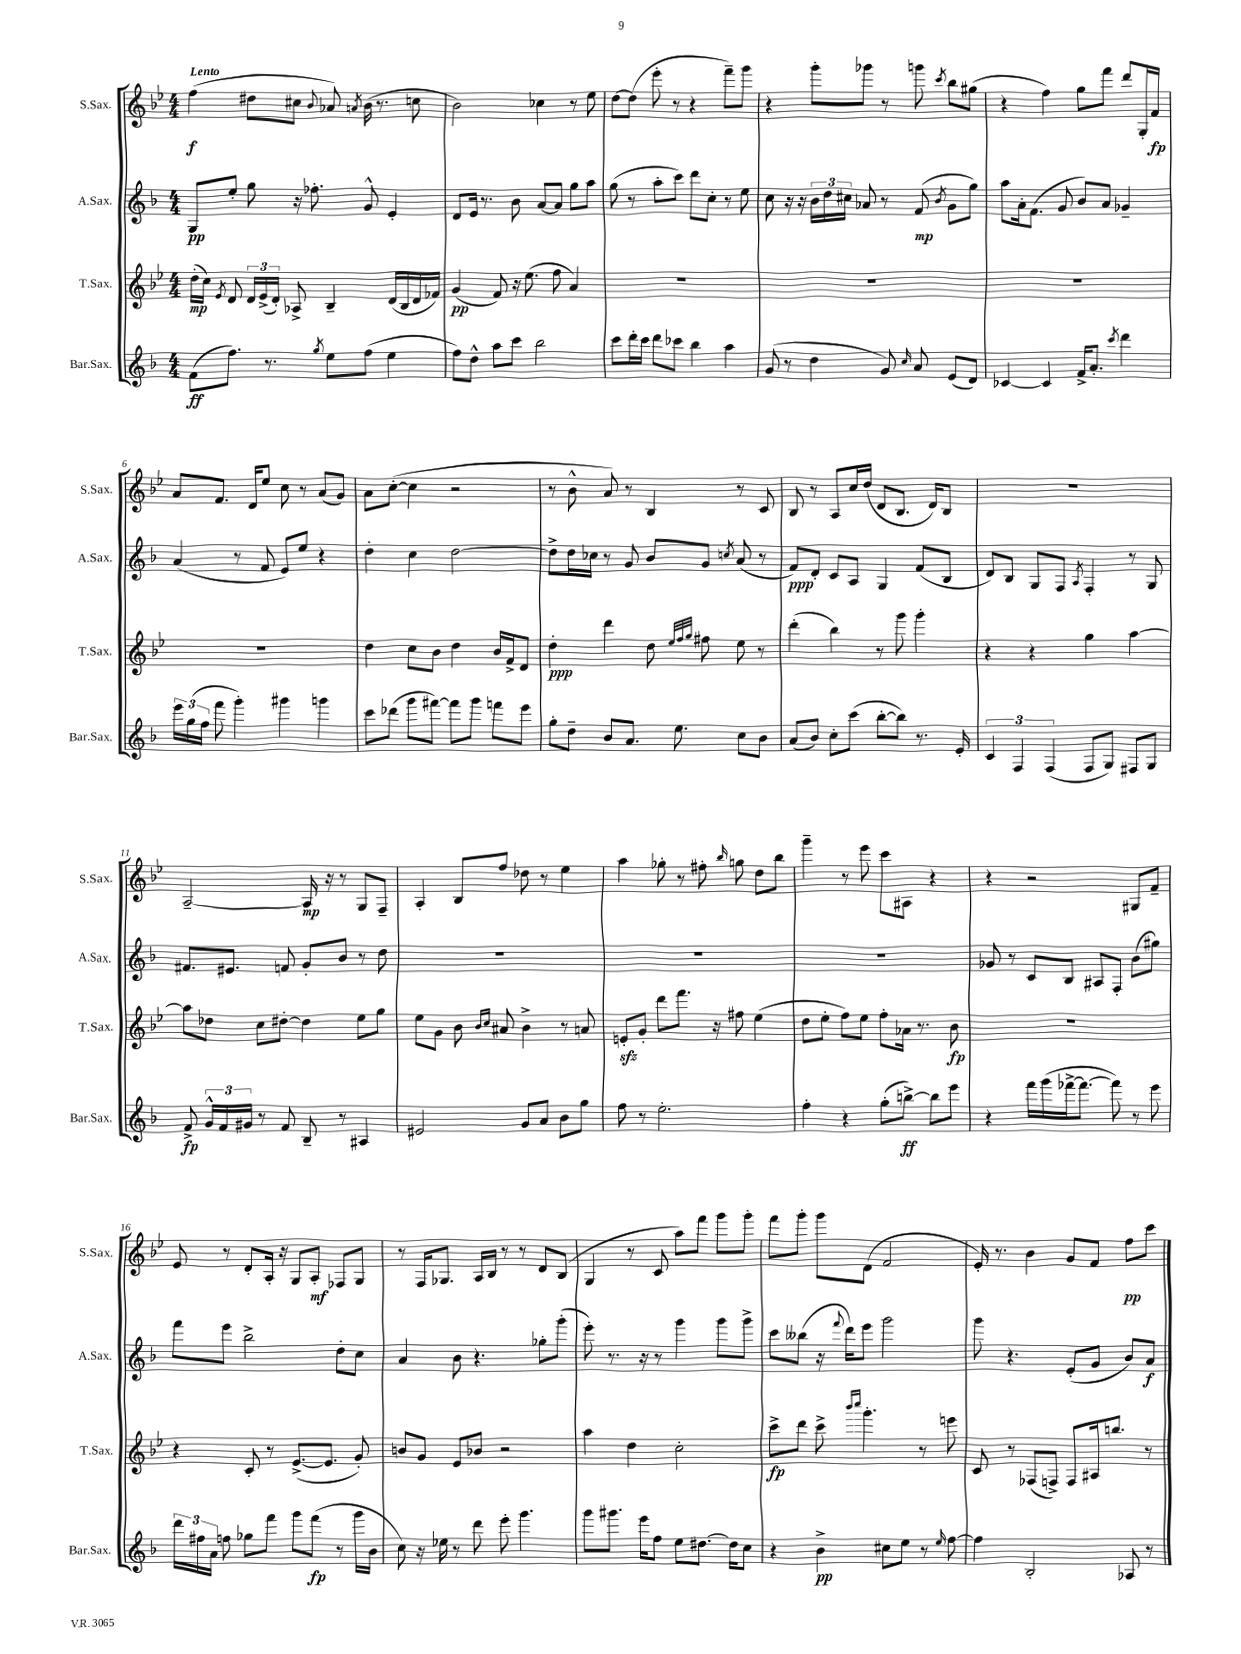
<<
\new StaffGroup <<
\new Staff = "s0" \with { instrumentName = "S.Sax." shortInstrumentName = "S.Sax." } {
    \clef treble \key bes \major \numericTimeSignature \time 4/4 \tempo "Lento"
    \autoBeamOff f''4\f( dis''8[ cis''8] \appoggiatura { bes'8 } aes'8) \acciaccatura { a'8 } bes'16( r8. c''8 |
    bes'2) ces''4 r8 ees''8 |
    d''8[~ d''8]( ees'''8-. r8 r4 f'''8[--) g'''8] |
    r4 g'''8[-. ges'''8] r8 g'''8 \acciaccatura { c'''8 } bes''8[ gis''8]( |
    r4 f''4) g''8[ f'''8] d'''8[ g16-. f'16]\fp |
    a'8[ f'8.] d'16[ ees''8] c''8 r8 a'8[( g'8]) |
    a'8[ c''8]~-.( c''4 r2 |
    r8 bes'8-^ a'8) r8 bes4 r8 c'8 |
    bes8 r8 a8[ c''16 d''16]( d'8[ bes8.] d'16[) bes8] |
    R1 |
    a2~-- a16\mp r16 r8 g8[ f8]-- |
    a4-. bes8[ f''8] des''8 r8 ees''4 |
    a''4 ges''8-. r8 fis''8-. \grace { bes''16 } g''8 d''8[ bes''8] |
    g'''4-- r8 ees'''8 c'''8[ ais8] r4 |
    r4 r2 gis8[ f'8]-- |
    ees'8 r8 d'8[-. a16]-. r16 g8[ a8]-.\mf fes8[ g8] |
    r8 f16[ ges8.] a16[ bes16] r8 r8 d'8[ bes8]( |
    g4 r8 c'8 a''8[) f'''8] g'''8[ g'''8]-. |
    f'''8[ g'''8]-. g'''8[ d'8]( f'2 |
    ees'16-.) r8. bes'4 g'8[ f'8] f''8[\pp c'''8] \bar "|." |
}
\new Staff = "s1" \with { instrumentName = "A.Sax." shortInstrumentName = "A.Sax." } {
    \clef treble \key f \major \numericTimeSignature \time 4/4
    \autoBeamOff g8[\pp e''8]-. g''8 r16 fes''8.-. g'8-^ e'4-. |
    d'8[ e'16] r8. bes'8 a'8[~ a'8] g''8[ a''8] |
    g''8( r8 a''8[-. c'''8]) d'''8[ c''8]-. r8 e''8 |
    c''8 r16 r16 \tuplet 3/2 { bes'16[ d''16 cis''16] } aes'8 r8 f'8\mp( \acciaccatura { bes'8 } g'8[ g''8]) |
    a''8[ a'16-. f'8.]( g'8 bes'8[) a'8] ges'4-- |
    a'4( r8 f'8 e'8[) e''8] r4 |
    d''4-. c''4 d''2~ |
    d''8[-> d''16 ces''16] r8 g'8 bes'8[ g'8] \acciaccatura { c''8 } a'8( r8 |
    f'8[\ppp) d'8]-. c'8[ a8] g4 f'8[( bes8] |
    d'8[) bes8] g8[ f8] \acciaccatura { a8 } f4-. r8 g8 |
    fis'8.[ eis'8.] f'8 g'8[-. bes'8] r8 d''8 |
    R1 |
    R1 |
    R1 |
    ges'8 r8 c'8[ bes8] ais8[ f8]-. bes'8[( gis''8]) |
    f'''8[ e'''8] bes''2-> d''8[-. c''8] |
    a'4 bes'8 r4. ges''8[-. g'''8]-.( |
    e'''8-.) r8. r16 r8 g'''4 g'''8[ g'''8]-> |
    c'''8[ beses''8]( r16 \appoggiatura { f'''8 } d'''16[) e'''8] g'''2 |
    g'''8 r4. e'8[-.( g'8] bes'8[) a'8]\f \bar "|." |
}
\new Staff = "s2" \with { instrumentName = "T.Sax." shortInstrumentName = "T.Sax." } {
    \clef treble \key bes \major \numericTimeSignature \time 4/4
    \autoBeamOff d''16[-.\mp( c''16]) \acciaccatura { ees'8 } d'8 \tuplet 3/2 { d'16[ ees'16->( d'16]-.) } aes8-> bes4-- d'16[( bes16 d'16 fes'16]) |
    g'4\pp( f'8) r16 ees''8.( f''8 a'4) |
    R1 |
    R1 |
    R1 |
    R1 |
    d''4 c''8[ bes'8] d''4 bes'16[ f'16-> d'8] |
    d''4-.\ppp d'''4 d''8 \grace { ees''32[ f''32 g''32] } fis''8 ees''8 r8 |
    d'''4-.( bes''4) r8 g'''8 g'''4-. |
    r4 r4 g''4 a''4~ |
    a''8[ des''8] c''8[ dis''8]~-. dis''4 ees''8[ g''8] |
    ees''8[ g'8] bes'8 \grace { bes'16[ c''16] } ais'8 bes'4-> r8 a'8 |
    e'8[-.\sfz g'8]-. d'''8[ f'''8.] r16 fis''8 ees''4( |
    d''8[ ees''8]-. f''8[) ees''8] f''8[-. aes'16] r8. bes'8\fp |
    R1 |
    r4 c'8-. r8 ees'8.[~->( ees'8.] g'8-.) |
    b'8[ g'8] ees'8[ bes'8] r2 |
    a''4 d''4 c''2-. |
    c'''8[->\fp d'''8] c'''8-> \grace { bes'''16[ c''''16] } g'''4.-. r8 e'''8 |
    c'8 r8 fes8[( f8]->) f8[ ais16 b''8.] r8 \bar "|." |
}
\new Staff = "s3" \with { instrumentName = "Bar.Sax." shortInstrumentName = "Bar.Sax." } {
    \clef treble \key f \major \numericTimeSignature \time 4/4
    \autoBeamOff f'8[\ff( f''8.]) r8. \acciaccatura { g''8 } e''8[ f''8]( e''4 |
    f''8[) d''8]-^ a''8[ c'''8] bes''2 |
    c'''8[ d'''16-. c'''16] d'''8[ ces'''8] bes''4 a''4 |
    g'8( r8 d''4 g'8) \grace { c''16 } a'8 e'8[( d'8]) |
    ces'4~ ces'4 f'16[-> a'8.]-. \acciaccatura { c'''8 } d'''4 |
    \tuplet 3/2 { e'''16[ g''16( f''16] } f'''8 g'''4-.) gis'''4 g'''4 |
    c'''8[ des'''8]( g'''8[ fis'''8]~) fis'''8[ g'''8] f'''8[ e'''8] |
    g''8[-. d''8]-- bes'8[ a'8.] e''8. c''8[ bes'8] |
    a'8[( bes'8]) c''8[-. c'''8]( bes''8[~-. bes''8]) r8. e'16-. |
    \tuplet 3/2 { c'4 f4 f4( } f8[ g8]) fis8[ g8] |
    f'8->\fp \tuplet 3/2 { g'16[-^ f'16 gis'16] } r8 f'8 bes8-- r8 ais4 |
    eis'2 g'8[ a'8] bes'8[ g''8] |
    f''8 r8 e''2.-. |
    f''4-. r4 g''8[-.( b''8]~->\ff) b''8[ e'''8] |
    r4 f'''16[ g'''16( fes'''16~-> fes'''8.]~ fes'''8) r8 e'''8 |
    \tuplet 3/2 { d'''16[ fis''16 a'16] } f''8 ges''8[ f'''8] g'''8[ f'''8]\fp( r8 g'''16[ bes'16] |
    c''8) r16 ees''16 r8 d'''8 e'''8-. g'''4. |
    g'''8[ gis'''8.] e'''16[ f''8] e''8[ dis''8.]~ dis''16[ c''8] |
    r4 bes'4->\pp cis''8[ e''8] r8 \grace { e''16 } f''8~ |
    f''4 bes2-. aes8 r8 \bar "|." |
}
>>
>>
